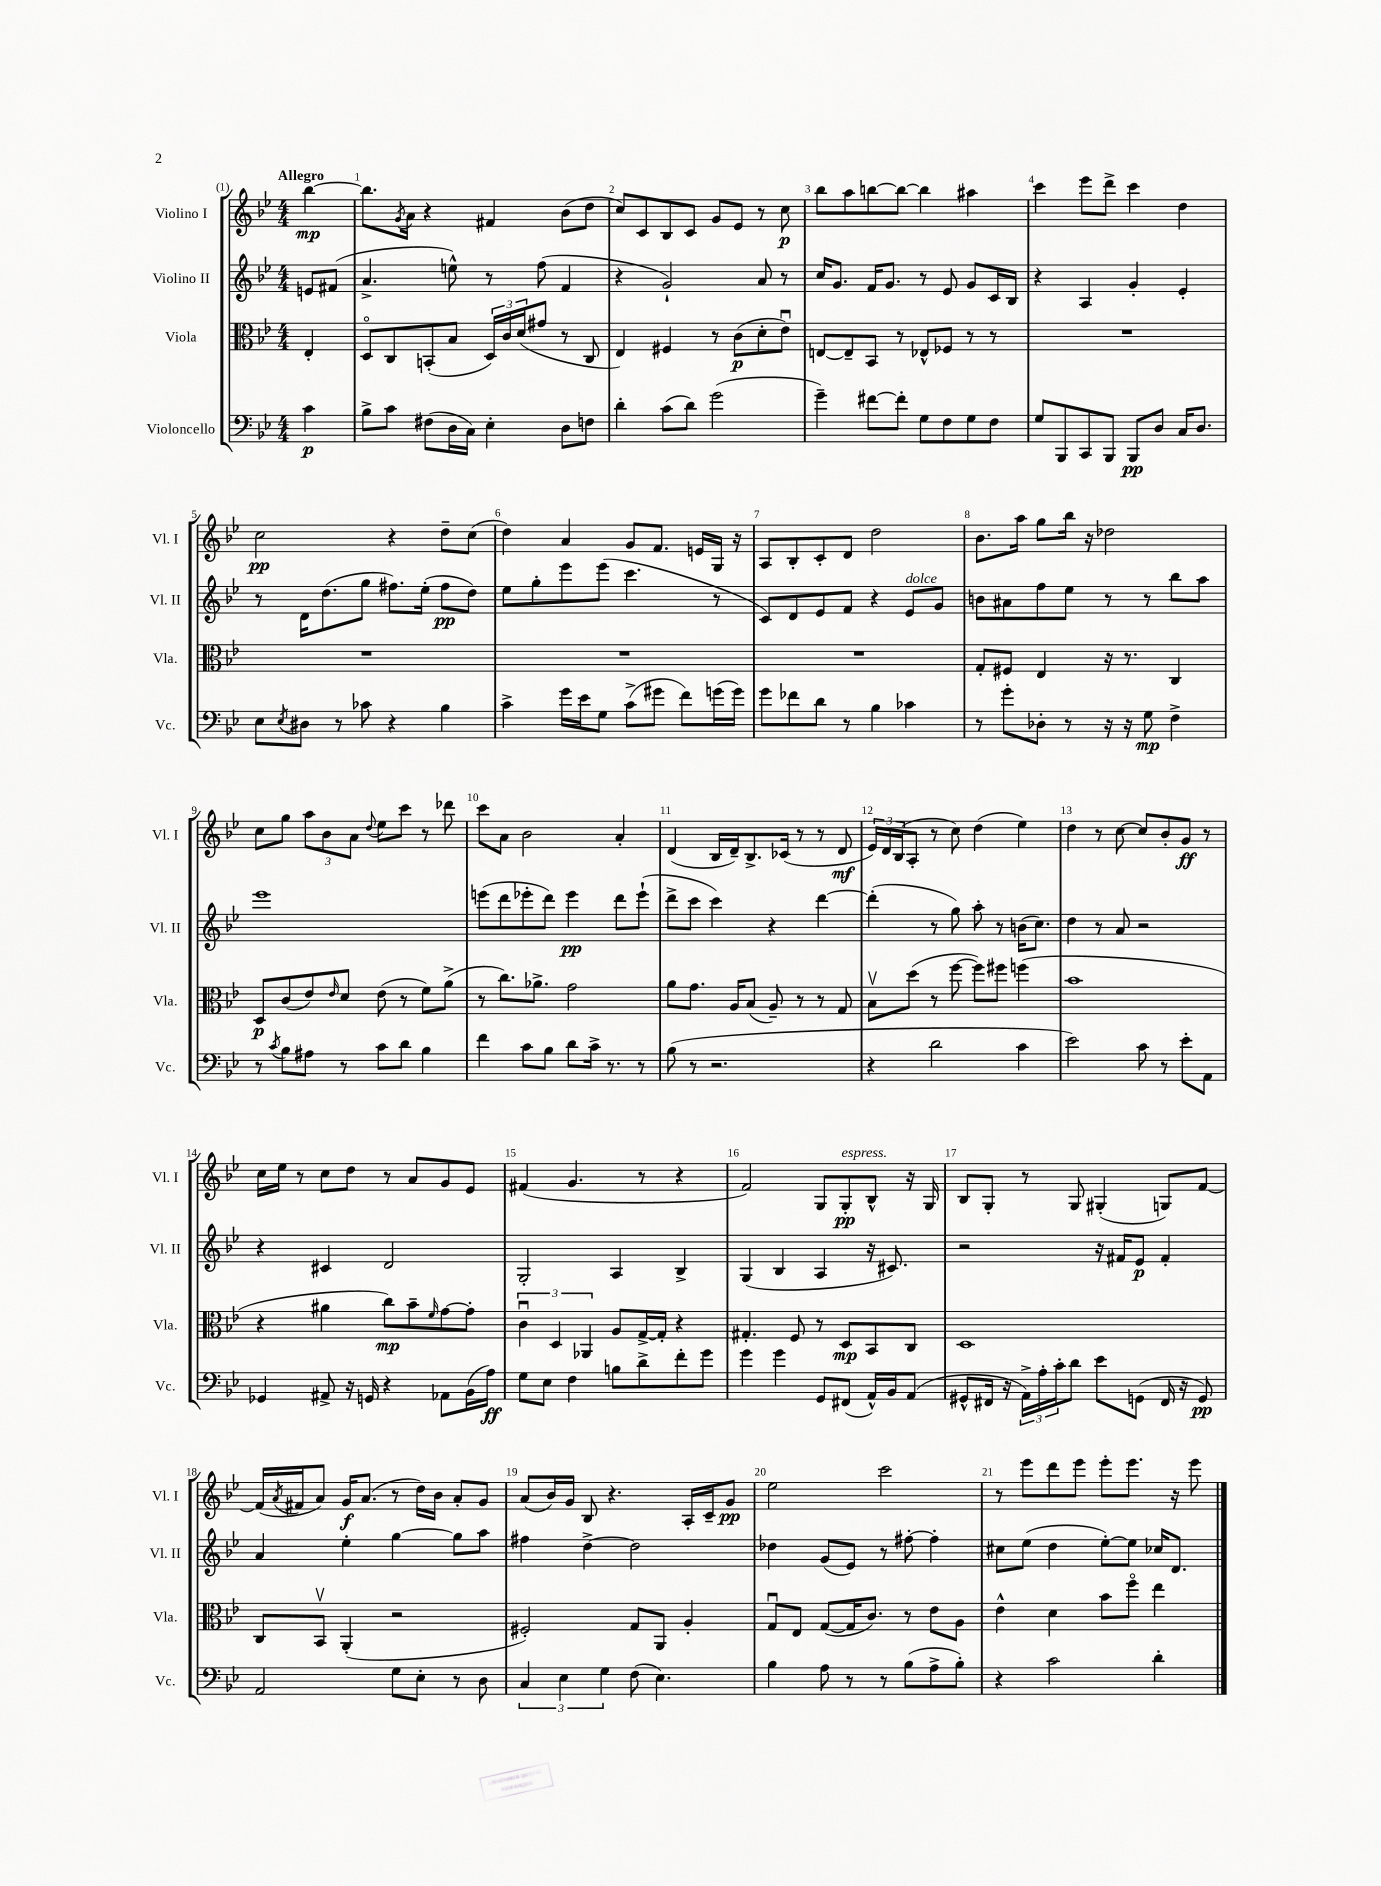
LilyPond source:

<<
\new StaffGroup <<
\new Staff = "s0" \with { instrumentName = "Violino I" shortInstrumentName = "Vl. I" } {
    \clef treble \key bes \major \numericTimeSignature \time 4/4 \partial 4 \tempo "Allegro"
    bes''4~\mp |
    bes''8. \acciaccatura { g'8 } a'16 r4 fis'4 bes'8( d''8 |
    c''8) c'8 bes8 c'8 g'8 ees'8 r8 c''8\p |
    bes''8 a''8 b''8~ b''8~ b''4 ais''4 |
    c'''4 ees'''8 d'''8-> c'''4 d''4 |
    c''2\pp r4 d''8-- c''8( |
    d''4) a'4 g'8 f'8. e'16 g16 r16 |
    a8 bes8-. c'8-. d'8 d''2 |
    bes'8. a''16 g''8 bes''16 r16 des''2 |
    c''8 g''8 \tuplet 3/2 { a''8 bes'8 a'8 } \appoggiatura { d''8 } ees''8 c'''8 r8 des'''8 |
    c'''8 a'8 bes'2 a'4-. |
    d'4( bes16 d'16--) bes8.-> ces'16( r8 r8 d'8\mf |
    \tuplet 3/2 { ees'16) d'16 bes16( } a8-. r8 c''8) d''4( ees''4) |
    d''4 r8 c''8~ c''8 bes'8-. g'8\ff r8 |
    c''16 ees''16 r8 c''8 d''8 r8 a'8 g'8 ees'8 |
    fis'4( g'4. r8 r4 |
    f'2) g8 g8-.\pp^\markup { \italic "espress." } bes8-^ r16 g16 |
    bes8 g8-. r8 g8 gis4-.( g8) f'8~ |
    f'16( \acciaccatura { a'8 } fis'16 a'8) g'16\f a'8.( r8 d''16) bes'16 a'8-. g'8 |
    a'8( bes'16) g'16 bes8 r4. a16-. c'16-- g'8\pp |
    ees''2 c'''2 |
    r8 ees'''8 d'''8 ees'''8 ees'''8-. ees'''8. r16 ees'''8 \bar "|." |
}
\new Staff = "s1" \with { instrumentName = "Violino II" shortInstrumentName = "Vl. II" } {
    \clef treble \key bes \major \numericTimeSignature \time 4/4 \partial 4
    e'8 fis'8( |
    a'4.-> e''8-^) r8 f''8( f'4 |
    r4 g'2-!) a'8 r8 |
    c''16 g'8. f'16 g'8. r8 ees'8 g'8 c'16 bes16 |
    r4 a4 g'4-. ees'4-. |
    r8 d'16 d''8.( g''8 fis''8.) ees''16-.( fis''8\pp d''8) |
    ees''8 g''8-. ees'''8 ees'''8( c'''4. r8 |
    c'8) d'8 ees'8 f'8 r4 ees'8^\markup { \italic "dolce" } g'8 |
    b'8 ais'8 f''8 ees''8 r8 r8 bes''8 a''8 |
    ees'''1 |
    e'''8( d'''8 ees'''8-. d'''8) ees'''4\pp d'''8 ees'''8-!( |
    d'''8-> c'''8 c'''4) r4 d'''4~ |
    d'''4-.( r8 g''8) a''8-. r8 b'16( c''8.) |
    d''4 r8 a'8 r2 |
    r4 cis'4 d'2 |
    g2-. a4 bes4-> |
    g4( bes4 a4 r16 cis'8.) |
    r2 r16 fis'16 ees'8\p fis'4-. |
    a'4 ees''4-. g''4~ g''8 a''8 |
    fis''4 d''4~-> d''2 |
    des''4 g'8( ees'8) r8 fis''8~-. fis''4-. |
    cis''8 ees''8( d''4 ees''8~-.) ees''8 ces''16 d'8. \bar "|." |
}
\new Staff = "s2" \with { instrumentName = "Viola" shortInstrumentName = "Vla." } {
    \clef alto \key bes \major \numericTimeSignature \time 4/4 \partial 4
    ees4-. |
    d8\flageolet c8 b,8-.( bes8 \tuplet 3/2 { d16) c'16 d'16( } gis'8 r8 c8 |
    ees4) fis4 r8 c'8\p( d'8-. ees'8\downbow) |
    e8~ e8-- bes,8 r8 ees8-^ fes8 r8 r8 |
    R1 |
    R1 |
    R1 |
    R1 |
    g8-. fis8 ees4 r16 r8. c4 |
    d8\p c'8( ees'8) \grace { ees'16 } d'8 ees'8( r8 f'8) a'8->( |
    r8 c''8.) aes'8.-> g'2 |
    a'8 g'8. a16 bes8( a8--) r8 r8 g8 |
    bes8\upbow d''8( r8 f''8~ f''8) fis''8 f''4( |
    bes'1 |
    r4 ais'4 c''8\mp) bes'8-- \grace { f'16 } g'8~ g'8-. |
    \tuplet 3/2 { c'4\downbow d4 aes,4 } a8 g16~-> g16-. r4 |
    gis4.-. f8 r8 d8\mp bes,8 c8 |
    d1 |
    c8 bes,8\upbow a,4-.( r2 |
    fis2-.) g8 a,8 a4-. |
    g8\downbow ees8 g8~( g16 c'8.) r8 ees'8 a8 |
    ees'4-^ d'4 bes'8 f''8\flageolet ees''4 \bar "|." |
}
\new Staff = "s3" \with { instrumentName = "Violoncello" shortInstrumentName = "Vc." } {
    \clef bass \key bes \major \numericTimeSignature \time 4/4 \partial 4
    c'4\p |
    bes8-> c'8 fis8( d16 c16) ees4-. d8 f8 |
    d'4-. c'8( d'8) g'2( |
    g'4--) fis'8~ fis'8-. g8 f8 g8 f8 |
    g8 bes,,8 c,8 bes,,8 bes,,8\pp d8 c16 d8. |
    ees8 \acciaccatura { ees8 } dis8 r8 ces'8 r4 bes4 |
    c'4-> g'16 ees'16 g8 c'8->( gis'8 f'8) g'16( g'16) |
    g'8 fes'8 d'8 r8 bes4 ces'4 |
    r8 g'8-. des8-. r8 r16 r16 g8\mp f4-> |
    r8 \acciaccatura { c'8 } bes8 ais8 r8 c'8 d'8 bes4 |
    f'4 c'8 bes8 d'8 c'16-> r8. r8 |
    bes8( r8 r2. |
    r4 d'2 c'4 |
    ees'2) c'8 r8 ees'8-. a,8 |
    ges,4 ais,8-> r16 g,16 r4 aes,8 bes,16( a16\ff) |
    g8 ees8 f4 b8 d'8-> f'8-. g'8 |
    g'4 g'4 g,8 fis,8( a,16-^) bes,16 a,8( |
    gis,8-^ fis,16 r16 \tuplet 3/2 { a,16->) a16-. c'16-. } d'8 ees'8 g,8( fis,16 r16 g,8\pp) |
    a,2 g8 ees8-. r8 d8 |
    \tuplet 3/2 { c4 ees4 g4 } f8( ees4.) |
    bes4 a8 r8 r8 bes8( a8-> bes8-.) |
    r4 c'2 d'4-. \bar "|." |
}
>>
>>
\layout { \context { \Score \override BarNumber.break-visibility = ##(#f #t #t) barNumberVisibility = #all-bar-numbers-visible } }
